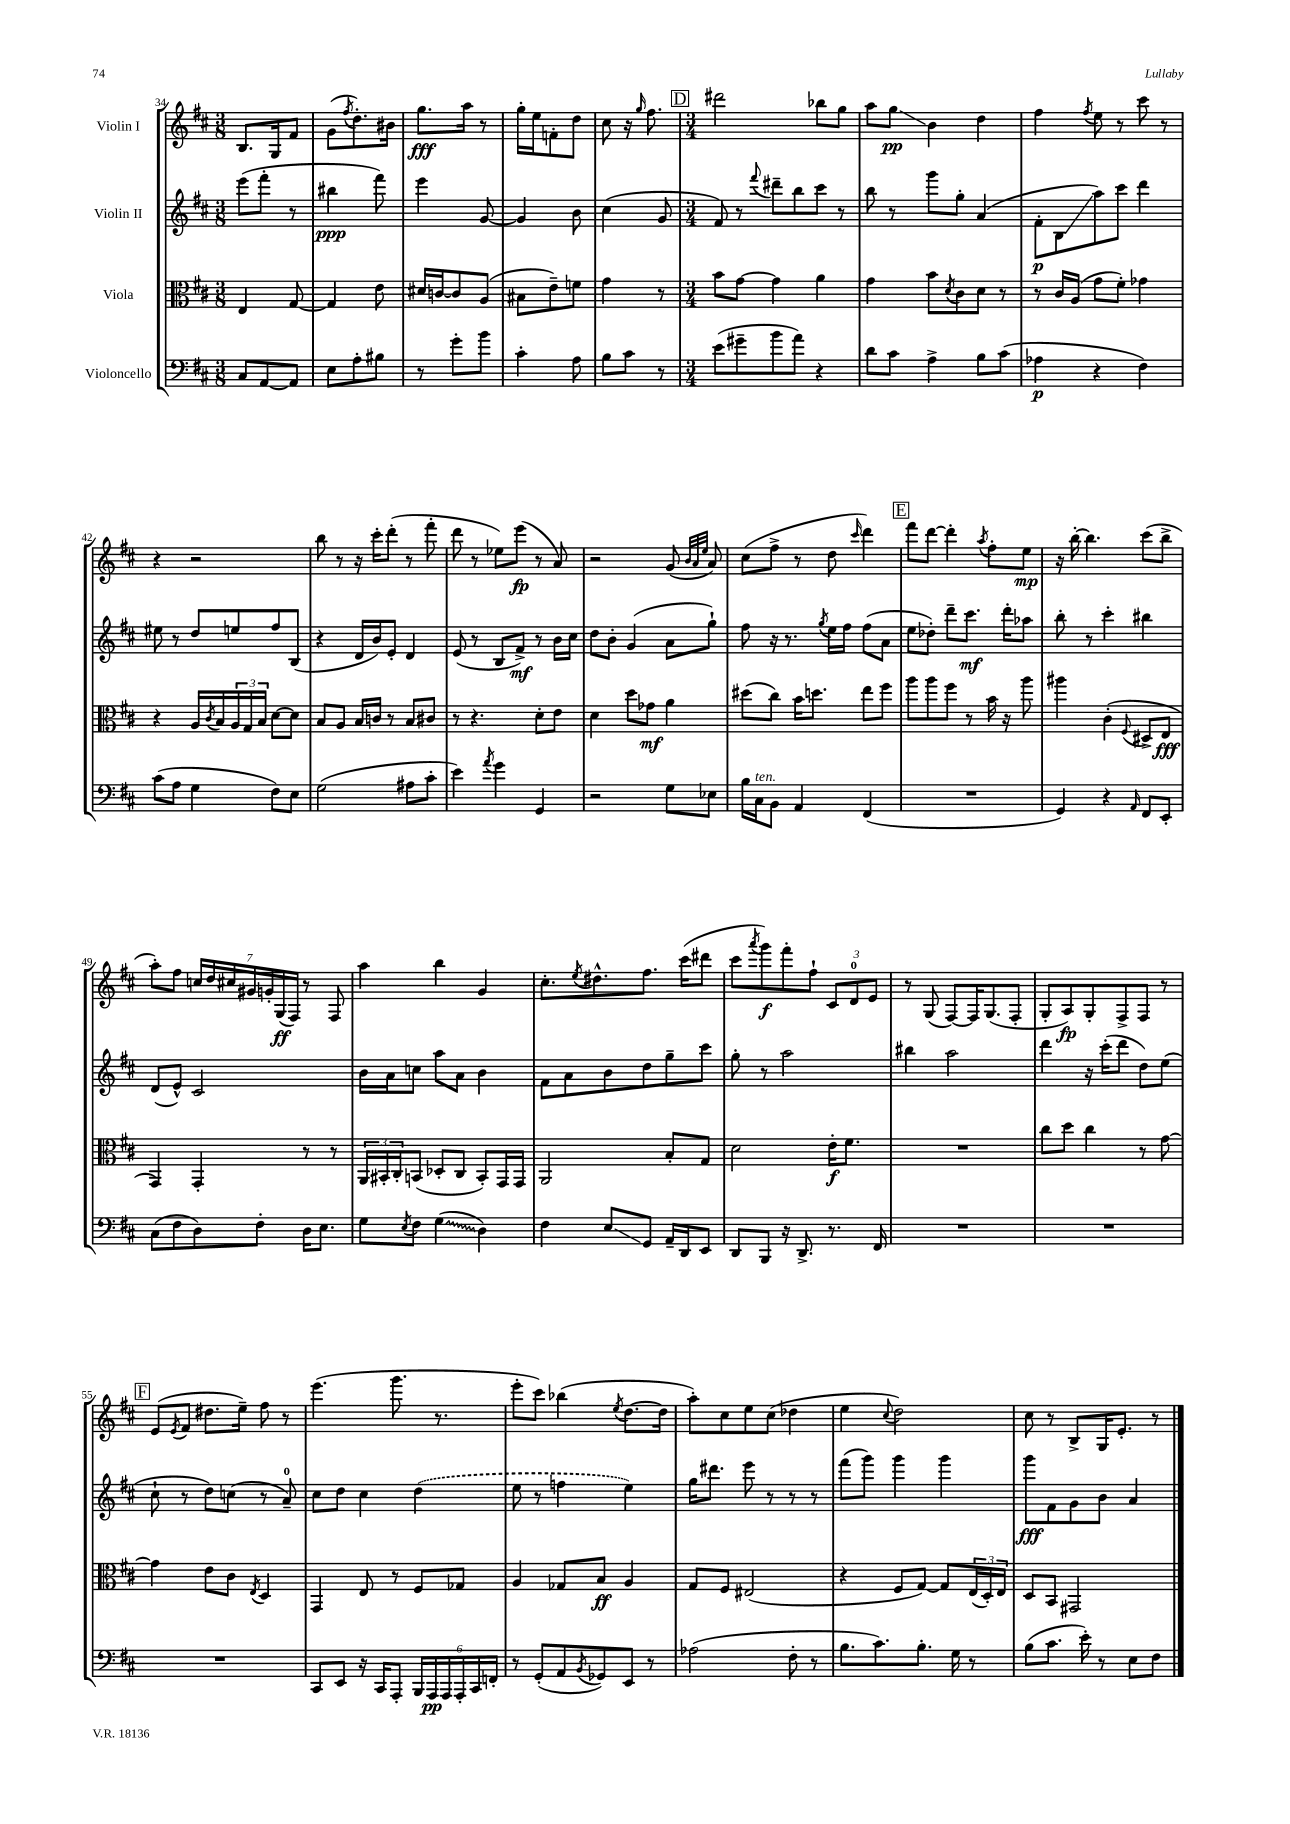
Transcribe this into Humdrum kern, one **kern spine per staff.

**kern	**kern	**kern	**kern
*staff4	*staff3	*staff2	*staff1
*clefF4	*clefC3	*clefG2	*clefG2
*k[f#c#]	*k[f#c#]	*k[f#c#]	*k[f#c#]
*M3/8	*M3/8	*M3/8	*M3/8
8C#/L	4E/	(8eee\L	8.B/L
[8AA/	.	8fff#'\J	.
.	.	.	16G/k
8AA/]J	[8G/	8r	8f#/J
=	=	=	=
8E\L	4G/]	4bb#\	(8g\L
.	.	.	8qff#/
8A'\	.	.	8.dd'\)
8B#\J	8e\	8fff#\)	.
.	.	.	16b#\Jk
=	=	=	=
8r	16d#/LL	4eee\	8.gg\L
.	[16c/J	.	.
8g'\L	8c/]	.	.
.	.	.	16aa\Jk
8b\J	(8A/J	[8g/	8r
=	=	=	=
4c#'\	8B#\L	4g/]	16gg'\LL
.	.	.	16ee\J
.	8e~\)	.	8f'\
8A\	8f\J	8b\	8dd\J
=	=	=	=
8B\L	4g\	(4cc#\	8cc#\
8c#\J	.	.	16r
.	.	.	16qqgg/
.	.	.	8.ff#\
8r	8r	8g/	.
=	=	=	=
*M3/4	*M3/4	*M3/4	*M3/4
(8e\L	8b\L	8f#/)	2ddd#\
8g#~\	[8g\J	8r	.
.	.	8qqfff#/	.
8b\	4g\]	8ddd#~\L	.
8a\J)	.	8bb\	.
4r	4a\	8ccc#\J	8bb-\L
.	.	8r	8gg\J
=	=	=	=
8d\L	4g\	8bb\	8aa\L
8c#\J	.	8r	8gg\J
4A^\	8b\L	8ggg\L	4b\
.	8qd/	.	.
.	8c#\	8gg'\J	.
8B\L	8d\J	(4a/	4dd\
(8c#\J	8r	.	.
=	=	=	=
4A-\	8r	8f#'\L	4ff#\
.	16c#/LL	8B\	.
.	(16A/JJ	.	.
.	.	.	8qff#/
4r	8g\L	8aa\)	8ee\
.	8f#'\J)	8ccc#\J	8r
4F#\)	4g-\	4ddd\	8ccc#\
.	.	.	8r
=	=	=	=
(8c#\L	4r	8ee#\	4r
8A\J	.	8r	.
4G\	16A/LL	8dd/L	2r
.	8qc#/	.	.
.	16B/	.	.
.	24A/	8ee/	.
.	24G/	.	.
.	24B/JJ	.	.
8F#\L)	[8d\L	8ff#/	.
8E\J	8d\]J	(8B/J	.
=	=	=	=
(2G\	8B/L	4r	8bb\
.	8A/J	.	8r
.	16B/LL	16d/LL	16r
.	16c/JJ	16b/J)	16ccc#'\LK
.	8r	8e'/J	(8ddd'\J
8A#\L	8B/L	4d/	8r
8c#'\J	8c#/J	.	8fff#'\
=	=	=	=
4e\)	8r	(8e/	8ddd\
.	4.r	8r	8r
8qa/	.	.	.
4g\	.	8B/L	8ee-\L)
.	.	8f#^/J)	(8eee\J
4GG/	8d'\L	8r	8r
.	8e\J	16b\LL	8a/)
.	.	16cc#\JJ	.
=	=	=	=
2r	4d\	8dd\L	2r
.	.	8b'\J	.
.	8dd\L	(4g/	.
.	8g-\J	.	.
8G\L	4a\	8a\L	(8g/
.	.	.	32qqb/LLL
.	.	.	32qqa/
.	.	.	32qqee/JJJ
8E-\J	.	8gg`\J)	8a/)
=	=	=	=
16B\LL	(8dd#\L	8ff#\	(8cc#\L
16C#\J	.	.	.
8BB\J	8cc#\J)	16r	8ff#^\J
.	.	8.r	.
4AA/	16b\LK	.	8r
.	8.dd\J	.	.
.	.	8qgg/	.
.	.	16ee\LL	8dd\
.	.	16ff#\JJ	.
.	.	.	16qqccc#/
(4FF#/	8ee\L	(8ff#\L	4ddd\)
.	8ff#\J	8a\J	.
=	=	=	=
2.r	8aa\L	8ee\L	8fff#\L
.	8aa\	8dd-'\J)	[8ddd\J
.	8ff#\J	8ddd~\L	4ddd'\]
.	8r	8.ccc#\J	.
.	.	.	8qaa/
.	16b\	.	8ff#'\L
.	16r	16ddd'\LK	.
.	8aa\	8aa-\J	8ee\J
=	=	=	=
4GG/)	4aa#\	8bb'\	16r
.	.	.	[16bb'\
.	.	8r	4.bb\]
4r	(4c#'\	4ccc#'\	.
16qqAA/	8qqF#/	.	.
8FF#/L	8D#^/L	4bb#\	(8ccc#\L
8EE'/J	8E/J	.	8bb^\J
=	=	=	=
(8C#\L	4GG/)	(8d/L	8aa'\L)
8F#\	.	8e^^/J)	8ff#\J
8D\)	4GG'/	2c#/	28cc/LL
.	.	.	28dd/
.	.	.	28cc#/
.	.	.	28g#/
8F#'\J	.	.	.
.	.	.	28g'/
.	.	.	(28G/
.	.	.	28F#/JJ)
16D\LK	8r	.	8r
8.E\J	.	.	.
.	8r	.	8F#/
=	=	=	=
8G\L	24AA/LL	16b\LL	4aa\
.	24BB#'/	.	.
.	.	16a\J	.
.	24C#'/J	.	.
8qE/	.	.	.
8F#\J	(8BB/J	8cc\J	.
(4G\	8D-'/L	8aa\L	4bb\
.	8C#/J	8a\J	.
4D\)	8BB'/L)	4b\	4g/
.	16GG/L	.	.
.	16GG/JJ	.	.
=	=	=	=
4F#\	2AA/	8f#\L	8.cc#'\L
.	.	8a\	.
.	.	.	8qee/
.	.	.	8.dd#^^\
8E/L	.	8b\	.
8GG/J	.	8dd\	8.ff#\J
16AA~/LL	8B'/L	8gg~\	.
16DD/J	.	.	(16ccc#\LK
8EE/J	8G/J	8ccc#\J	8ddd#\J
=	=	=	=
8DD/L	2d\	8gg'\	8ccc#\L
.	.	.	8qaaa/
8BBB/J	.	8r	8ggg\)
16r	.	2aa\	8fff#'\
8.DD^/	.	.	.
.	.	.	8ff#`\J
8.r	16e'\LK	.	12c#/L
.	8.f#\J	.	.
.	.	.	12d/
.	.	.	12e/J
16FF#/	.	.	.
=	=	=	=
2.r	2.r	4bb#\	8r
.	.	.	(8G/
.	.	2aa\	[8F#/L)
.	.	.	16F#/]K
.	.	.	(8.G/
.	.	.	8F#'/J
=	=	=	=
2.r	8cc#\L	4ddd\	8G'/L
.	8dd\J	.	8A/)
.	4cc#\	16r	8G'/
.	.	(16ccc#'\LK	.
.	.	8ddd\J	8F#^/
.	8r	8dd\L)	8F#/J
.	[8g\	(8ee\J	8r
=	=	=	=
2.r	4g\]	8cc#`\	(8e/L
.	.	.	8qe/
.	.	8r	8f#/J
.	8e\L	8dd\L)	8.dd#\L
.	8c#\J	(8cc\J	.
.	.	.	16ee~\Jk)
.	8qE/	.	.
.	4D/	8r	8ff#\
.	.	8a~/)	8r
=	=	=	=
8CC#/L	4GG/	8cc#\L	(4.eee\
8EE/J	.	8dd\J	.
16r	8E/	4cc#\	.
16CC#/LK	.	.	.
8AAA'/J	8r	.	8.ggg\
24BBB/LL	8F#/L	(4dd\	.
24AAA/	.	.	.
.	.	.	8.r
24AAA/	.	.	.
24AAA'/	8G-/J	.	.
24CC#/	.	.	.
24FF'/JJ	.	.	.
=	=	=	=
8r	4A/	8ee\	8eee'\L
(8GG'/L	.	8r	8ccc#\J)
8AA/	8G-/L	4ff\	(4bb-\
8qBB/	.	.	.
8GG-/)	8B/J	.	.
.	.	.	8qee/
8EE/J	4A/	4ee\)	[8.dd\L
8r	.	.	.
.	.	.	16dd\]Jk
=	=	=	=
(2A-\	8G/L	16gg\LK	8aa'\L)
.	.	8.ddd#\J	.
.	8F#/J	.	8cc#\
.	(2E#/	8eee\	8ee\
.	.	8r	(8cc#\J
8F#'\	.	8r	4dd-\
8r	.	8r	.
=	=	=	=
8.B\L	4r	(8fff#\L	4ee\
.	.	8ggg\J)	.
8.c#\)	.	.	.
.	.	.	8qqcc#/
.	8F#/L	4ggg\	2dd\)
8.B'\J	[8G/J)	.	.
.	8G/]L	4ggg\	.
16G\	.	.	.
8r	(24E/L	.	.
.	24D'/)	.	.
.	24E/JJ	.	.
=	=	=	=
(8B\L	8D/L	8ggg\L	8cc#\
8.c#\J	8BB/J	8f#\	8r
.	2GG#/	8g\	8B^/L
16e'\)	.	.	.
8r	.	8b\J	16G/K
.	.	.	8.e'/J
8E\L	.	4a/	.
8F#\J	.	.	8r
==	==	==	==
*-	*-	*-	*-
